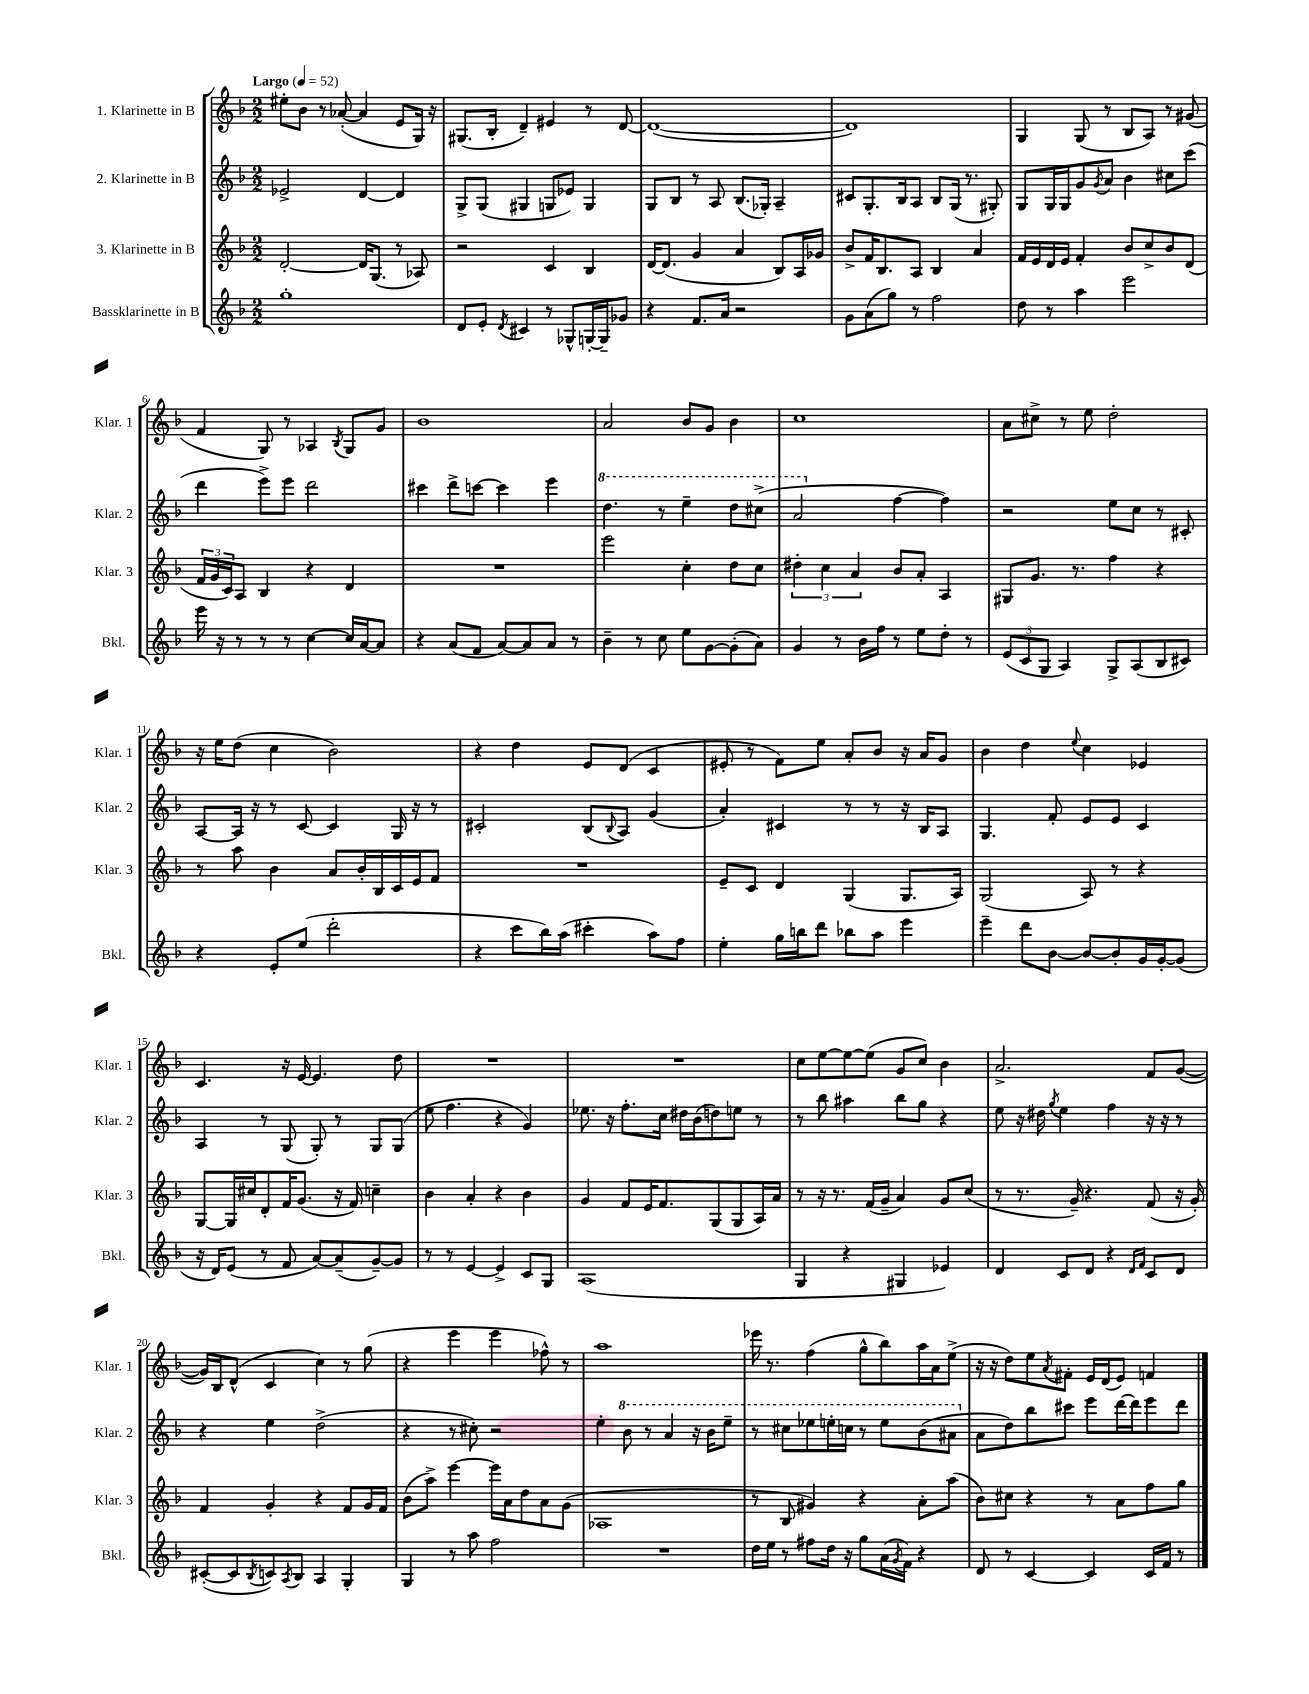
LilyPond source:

<<
\new StaffGroup <<
\new Staff = "s0" \with { instrumentName = "1. Klarinette in B" shortInstrumentName = "Klar. 1" } {
    \clef treble \key f \major \numericTimeSignature \time 2/2 \tempo "Largo" 4 = 52
    eis''8-. bes'8 r8 aes'8~-.( aes'4 e'8 g16) r16 |
    gis8.( bes16-. d'4--) eis'4 r8 d'8~ |
    d'1~( |
    d'1) |
    g4 g8( r8 bes8 a8) r8 gis'8( |
    f'4 g8) r8 aes4 \acciaccatura { bes8 } g8 g'8 |
    bes'1 |
    a'2 bes'8 g'8 bes'4 |
    c''1 |
    a'8 cis''8-> r8 e''8 d''2-. |
    r16 e''16 d''8( c''4 bes'2) |
    r4 d''4 e'8 d'8( c'4 |
    eis'8-. r8 f'8) e''8 a'8-. bes'8 r16 a'16 g'8 |
    bes'4 d''4 \appoggiatura { e''8 } c''4 ees'4 |
    c'4. r16 e'16~ e'4. d''8 |
    R1 |
    R1 |
    c''8 e''8~ e''8~ e''8( g'8 c''8) bes'4 |
    a'2.-> f'8 g'8~( |
    g'16) bes16 d'8-^( c'4 c''4) r8 g''8( |
    r4 e'''4 e'''4 fes''8-^) r8 |
    a''1 |
    ees'''16 r8. f''4( g''8-^ bes''8) a''16 a'16 e''8->( |
    r16 r16 d''8) e''8 \acciaccatura { a'8 } fis'8-. e'16 d'16( e'8) f'4 \bar "|." |
}
\new Staff = "s1" \with { instrumentName = "2. Klarinette in B" shortInstrumentName = "Klar. 2" } {
    \clef treble \key f \major \numericTimeSignature \time 2/2
    ees'2-> d'4~ d'4 |
    g8-> g8( gis4 g8 ees'8) g4 |
    g8 bes8 r8 a8 bes8.( ges16-.) a4-- |
    cis'8 g8.-. bes16 a8 bes8 g16( r8. gis8-.) |
    g8 g16 g16 g'8 \acciaccatura { g'8 } a'8 bes'4 cis''8 c'''8( |
    d'''4 e'''8->) e'''8 d'''2 |
    cis'''4 d'''8-> c'''8~ c'''4 e'''4 |
    \ottava #1 d'''4. r8 e'''4-- d'''8 cis'''8->( |
    a''2 \ottava #0 f''4~ f''4) |
    r2 e''8 c''8 r8 cis'8-. |
    a8~ a16 r16 r8 c'8~ c'4 g16 r16 r8 |
    cis'2-. bes8( \appoggiatura { bes8 } a8) g'4( |
    a'4-.) cis'4 r8 r8 r16 bes16 a8 |
    g4. f'8-. e'8 e'8 c'4 |
    a4 r8 g8( g8-.) r8 g8 g8( |
    e''8 f''4. r4 g'4) |
    ees''8. r16 f''8.-. c''16 dis''16 bes'16( d''8) e''8 r8 |
    r8 bes''8 ais''4 bes''8 g''8 r4 |
    e''8 r16 dis''16 \acciaccatura { g''8 } e''4 f''4 r16 r16 r8 |
    r4 e''4 d''2->( |
    r4 r8 cis''8-.) r2 |
    e''4-. \ottava #1 bes''8 r8 a''4 r16 bes''16 e'''8-- |
    r8 cis'''8 ees'''8 e'''16-. c'''16 r8 e'''8 bes''8( ais''8 \ottava #0 |
    a'8 d''8) bes''8 cis'''8 e'''8 d'''16~ d'''16 e'''8 d'''8 \bar "|." |
}
\new Staff = "s2" \with { instrumentName = "3. Klarinette in B" shortInstrumentName = "Klar. 3" } {
    \clef treble \key f \major \numericTimeSignature \time 2/2
    d'2~-. d'16 g8.( r8 aes8) |
    r2 c'4 bes4 |
    d'16~ d'8.( g'4 a'4 bes8) a16 ges'16 |
    bes'8-> f'16 bes8. a8 bes4 a'4 |
    f'16 e'16 d'16 e'16 f'4-. bes'8 c''8-> bes'8 d'8( |
    \tuplet 3/2 { f'16 g'16 c'16) } a8 bes4 r4 d'4 |
    R1 |
    e'''2 c''4-. d''8 c''8 |
    \tuplet 3/2 { dis''4-. c''4 a'4 } bes'8 a'8-. a4 |
    gis8 g'8. r8. f''4 r4 |
    r8 a''8 bes'4 a'8 bes'16-. bes16 c'16 e'16 f'8 |
    R1 |
    e'8-- c'8 d'4 g4( g8. a16) |
    g2( a8) r8 r4 |
    g8~ g16 cis''16 d'8-. f'16 g'8.( r16 f'16) c''4-- |
    bes'4 a'4-. r4 bes'4 |
    g'4 f'8 e'16 f'8. g8( g8 a16) a'16 |
    r8 r16 r8. f'16( g'16-- a'4) g'8 c''8( |
    r8 r8. g'16--) r4. f'8( r16 g'16-.) |
    f'4 g'4-. r4 f'8 g'16 f'16 |
    bes'8( a''8->) e'''4~ e'''16 a'16 d''8 a'8 g'8( |
    aes1 |
    r8 bes8 gis'4) r4 a'8-. a''8( |
    bes'8) cis''8 r4 r8 a'8 f''8 g''8 \bar "|." |
}
\new Staff = "s3" \with { instrumentName = "Bassklarinette in B" shortInstrumentName = "Bkl." } {
    \clef treble \key f \major \numericTimeSignature \time 2/2
    g''1-. |
    d'8 e'8-. \acciaccatura { d'8 } cis'4 r8 ges8-^ g16~-. g16-- ges'8 |
    r4 f'8. a'16 r2 |
    g'8 a'8( g''8) r8 f''2 |
    d''8 r8 a''4 e'''2 |
    e'''16 r16 r8 r8 r8 c''4~ c''16 a'16~ a'8 |
    r4 a'8( f'8 a'8~) a'8 a'8 r8 |
    bes'4-- r8 c''8 e''8 g'8~ g'8-.( a'8) |
    g'4 r8 bes'16 f''16 r8 e''8 d''8-. r8 |
    \tuplet 3/2 { e'8( c'8 g8 } a4) g8-> a8( bes8 cis'8) |
    r4 e'8-. e''8( d'''2-. |
    r4 c'''8 bes''16) a''16( cis'''4-. a''8) f''8 |
    e''4-. g''16 b''16 d'''8 bes''8 a''8 e'''4 |
    e'''4-- d'''8 bes'8~ bes'8~ bes'8-. g'16 g'16~-. g'8( |
    r16 d'16) e'8( r8 f'8 a'8~) a'8--( g'8~--) g'8 |
    r8 r8 e'4~ e'4-> c'8 g8 |
    a1( |
    g4 r4 gis4 ees'4) |
    d'4 c'8 d'8 r4 \grace { d'16 f'16 } c'8 d'8 |
    cis'8~-.( cis'8 \acciaccatura { bes8 } c'8) \acciaccatura { a8 } bes8 a4 g4-. |
    g4 r8 a''8 f''2 |
    R1 |
    d''16 e''16 r8 fis''8 d''16 r16 g''8 a'16( \acciaccatura { g'8 } f'16) r4 |
    d'8 r8 c'4~ c'4 c'16 f'16 r8 \bar "|." |
}
>>
>>
